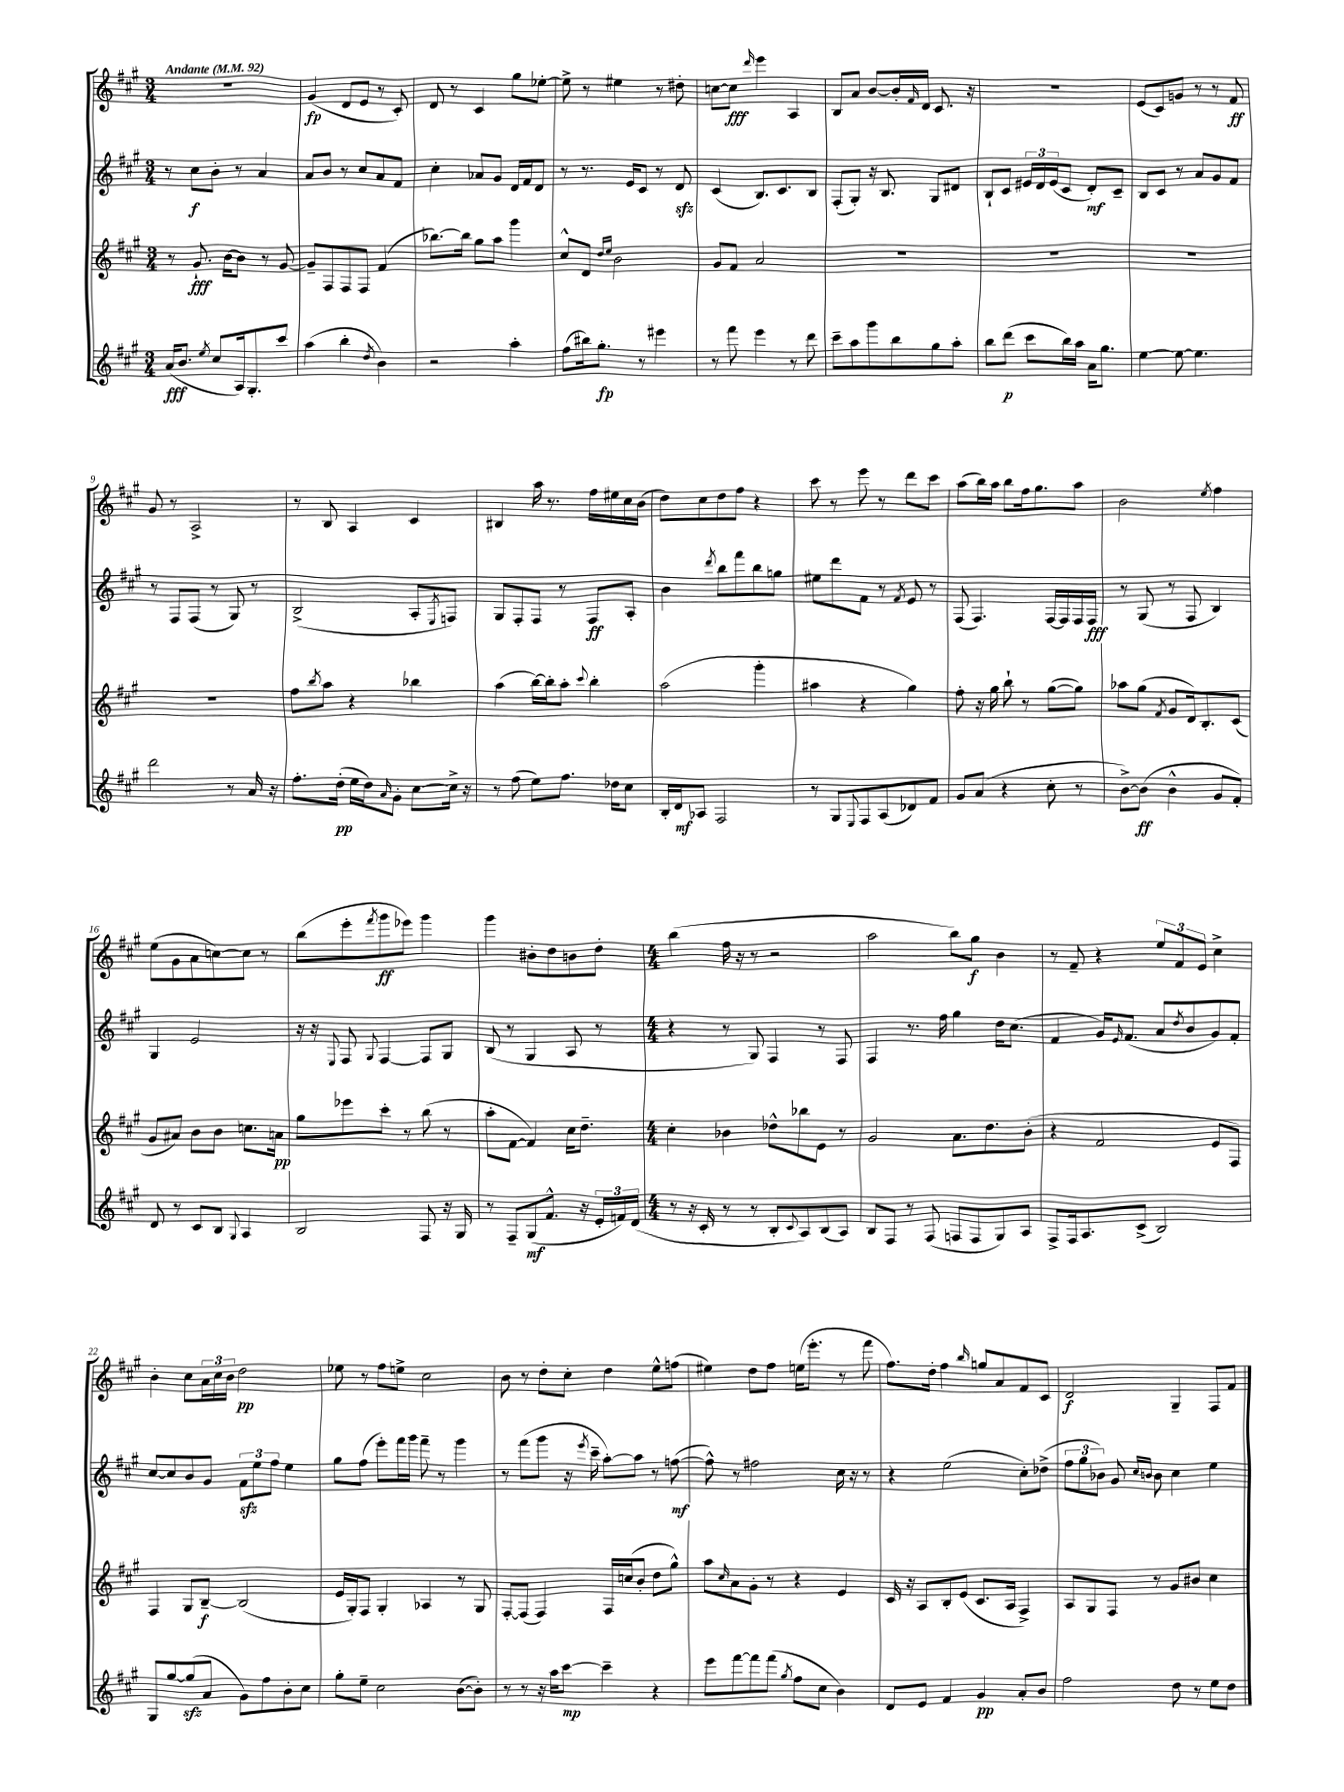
<<
\new StaffGroup <<
\new Staff = "s0" {
    \clef treble \key a \major \numericTimeSignature \time 3/4 \tempo "Andante" 4 = 92
    R2. |
    gis'4\fp( d'8 e'8 r8 cis'8-.) |
    d'8 r8 cis'4 gis''8 ees''8~-. |
    ees''8-> r8 eis''4 r8 dis''8-. |
    c''8~ c''8\fff \grace { d'''16 } e'''4 a4 |
    b8 a'8 b'8~ b'16-. \grace { fis'16 } d'16 cis'8. r16 |
    R2. |
    e'8( cis'8) g'8 r8 r8 fis'8\ff |
    gis'8 r8 a2-> |
    r8 b8 a4 cis'4 |
    bis4 a''16 r8. fis''16 eis''16 cis''16 b'16( |
    d''8) cis''8 d''8 fis''8 r4 |
    cis'''8 r8 e'''8 r8 d'''8 cis'''8 |
    a''8( b''16) a''16 b''8 fis''16 gis''8. a''8 |
    b'2 \acciaccatura { e''8 } fis''4 |
    e''8( gis'8 a'8 c''8~) c''8 r8 |
    b''8( e'''8-. \acciaccatura { fis'''8 } gis'''8\ff ees'''8) gis'''4 |
    gis'''4 bis'8-. d''8 b'8 d''8-. |
    \numericTimeSignature \time 4/4 b''4( fis''16 r16 r8 r2 |
    a''2 b''8) gis''8\f b'4 |
    r8 fis'8-- r4 \tuplet 3/2 { e''8 fis'8 e'8 } cis''4-> |
    b'4-. cis''8 \tuplet 3/2 { a'16 cis''16 b'16 } d''2\pp |
    ees''8 r8 fis''8 e''8-> cis''2 |
    b'8 r8 d''8-. cis''8-. d''4 e''8-^ f''8( |
    eis''4) d''8 fis''8 e''16( e'''8.-. r8 fis'''8 |
    fis''8.) d''16-. fis''4 \grace { b''16 } g''8 a'8 fis'8 cis'8 |
    d'2\f gis4-- fis8 fis'8 \bar "|." |
}
\new Staff = "s1" {
    \clef treble \key a \major \numericTimeSignature \time 3/4
    r8 cis''8\f b'8-. r8 a'4 |
    a'8 b'8 r8 cis''8 a'8 fis'8 |
    cis''4-. aes'8 gis'8 d'16 fis'16 d'8 |
    r8 r8. e'16 cis'8 r8 d'8\sfz |
    cis'4( b8.) cis'8. b8 |
    fis8-.( gis8-.) r16 b8. gis8 dis'8 |
    b8-! cis'8 \tuplet 3/2 { eis'16 d'16 eis'16( } cis'8 d'8-.\mf) cis'8-- |
    b8 cis'8 r8 a'8 gis'8 fis'8 |
    r8 fis8 fis8( r8 gis8) r8 |
    b2->( a8-. \acciaccatura { e8 } f8) |
    gis8 fis8-. fis8 r8 fis8\ff a8-. |
    b'4 \acciaccatura { d'''8 } b''8 fis'''8 b''8 g''8 |
    eis''8 d'''8 fis'8 r8 \acciaccatura { fis'8 } e'8 r8 |
    fis8( fis4.) fis16~ fis16 fis16 fis16\fff |
    r8 gis8( r8 fis8 b4) |
    gis4 e'2 |
    r16 r16 \appoggiatura { e8 } fis8 \appoggiatura { gis8 } fis4~ fis8 gis8 |
    b8( r8 gis4 a8 r8 |
    \numericTimeSignature \time 4/4 r4 r8 gis8) fis4 r8 fis8 |
    fis4 r8. fis''16 gis''4 d''16 cis''8.( |
    fis'4 gis'16) \grace { e'16 } fis'8.( a'8 \acciaccatura { d''8 } b'8 gis'8) fis'8-. |
    cis''8~ cis''8 b'8 gis'8 \tuplet 3/2 { fis'8\sfz e''8 fis''8 } e''4 |
    gis''8 fis''8( e'''8-.) fis'''16 gis'''16 fis'''8-- r8 gis'''4 |
    r8 fis'''8( gis'''8 r16 \acciaccatura { e'''8 } cis'''16-- a''8~-.) a''8 r8 f''8~\mf( |
    f''8-^) r8 fis''2 cis''16 r16 r8 |
    r4 e''2( cis''8-.) des''8->( |
    \tuplet 3/2 { fis''8 gis''8 bes'8) } gis'8 \grace { cis''16 b'16 } b'8 cis''4 e''4 \bar "|." |
}
\new Staff = "s2" {
    \clef treble \key a \major \numericTimeSignature \time 3/4
    r8 gis'8.-!\fff b'16~ b'8 r8 gis'8~ |
    gis'8-- fis8 fis8 fis8 fis'4( |
    bes''8.~) bes''16 gis''8 a''8 gis'''4 |
    cis''8-^ d'8 \grace { d''16 e''16 } b'2 |
    gis'8 fis'8 a'2 |
    R2. |
    R2. |
    R2. |
    R2. |
    fis''8 \acciaccatura { b''8 } a''8 r4 bes''4 |
    a''4( b''16~) b''16-. a''8-. \appoggiatura { cis'''8 } b''4-. |
    a''2( gis'''4-. |
    ais''4 r4 gis''4) |
    fis''8-. r16 gis''16 b''8-! r8 gis''8~( gis''8) |
    aes''8 gis''8( \acciaccatura { fis'8 } gis'8 d'16) b8.-. cis'8( |
    gis'8 ais'8) b'8 b'8 c''8. a'16\pp |
    gis''8 ees'''8 cis'''8-. r8 b''8( r8 |
    a''8-. fis'8~ fis'4) cis''16 d''8.-- |
    \numericTimeSignature \time 4/4 cis''4-. bes'4 des''8-^ bes''8 e'8 r8 |
    gis'2 a'8. d''8. b'8-.( |
    r4 fis'2 e'8 fis8) |
    fis4 gis8 b8~--\f b2( |
    e'16 gis16-.) fis8 gis4-. aes4 r8 gis8 |
    fis8~-. fis8( fis4) fis16 c''16( b'8-. d''8 gis''8-^) |
    a''8 \grace { cis''16 } a'8 gis'8-. r8 r4 e'4 |
    cis'16 r16 a8 b8-. e'8( cis'8. a16 fis4->) |
    a8 gis8 fis8 r8 gis'8 bis'8 cis''4 \bar "|." |
}
\new Staff = "s3" {
    \clef treble \key a \major \numericTimeSignature \time 3/4
    a'16\fff( b'8. \acciaccatura { e''8 } cis''8 a16) gis8.-. cis'''8 |
    a''4( b''4-. \acciaccatura { d''8 } b'4) |
    r2 a''4-. |
    fis''8( bis''16) gis''8.-.\fp r8 eis'''4 |
    r8 fis'''8 e'''4 r8 d'''8 |
    cis'''8-- a''8 gis'''8 b''8 gis''8 a''8-. |
    b''8 d'''8\p( cis'''8 b''16) a''16 a'16 gis''8. |
    e''4~ e''8~ e''4. |
    d'''2 r8 a'16 r16 |
    fis''8.-. d''16-.\pp( e''16 d''16) \grace { a'16 } gis'8-. cis''8~ cis''16-> r16 |
    r8 fis''8( e''8) fis''8. des''16 cis''8 |
    b16-. d'16\mf aes8 fis2 |
    r8 gis8 \appoggiatura { e8 } fis8 a8( des'8) fis'8 |
    gis'8 a'8( r4 cis''8-. r8 |
    b'8~->) b'8\ff( b'4-^ gis'8 fis'8-.) |
    d'8 r8 cis'8 b8 \appoggiatura { gis8 } a4 |
    b2 fis8 r16 gis16 |
    r8 fis8-- gis8\mf( fis'8.-^ r16 \tuplet 3/2 { e'16-. f'16) d'16( } |
    \numericTimeSignature \time 4/4 r8 r16 cis'16-. r8 r8 b8-. \appoggiatura { cis'8 } a8) b8( a8) |
    b8 fis8 r8 fis8( f8 f8 gis8) a8 |
    fis8-> fis16 a8. cis'8->( b2) |
    gis8 gis''8~ gis''8\sfz( a'8 gis'8) fis''8 b'8-. cis''8 |
    gis''8-. e''8-- cis''2 b'8~( b'8-.) |
    r8 r8 r16 a''16 cis'''8~\mp cis'''4-- r4 |
    e'''8 fis'''8~ fis'''8 fis'''8( \acciaccatura { gis''8 } fis''8 cis''8 b'4) |
    d'8 e'8 fis'4 gis'4\pp a'8-. b'8 |
    fis''2 d''8 r8 e''8 d''8 \bar "|." |
}
>>
>>
